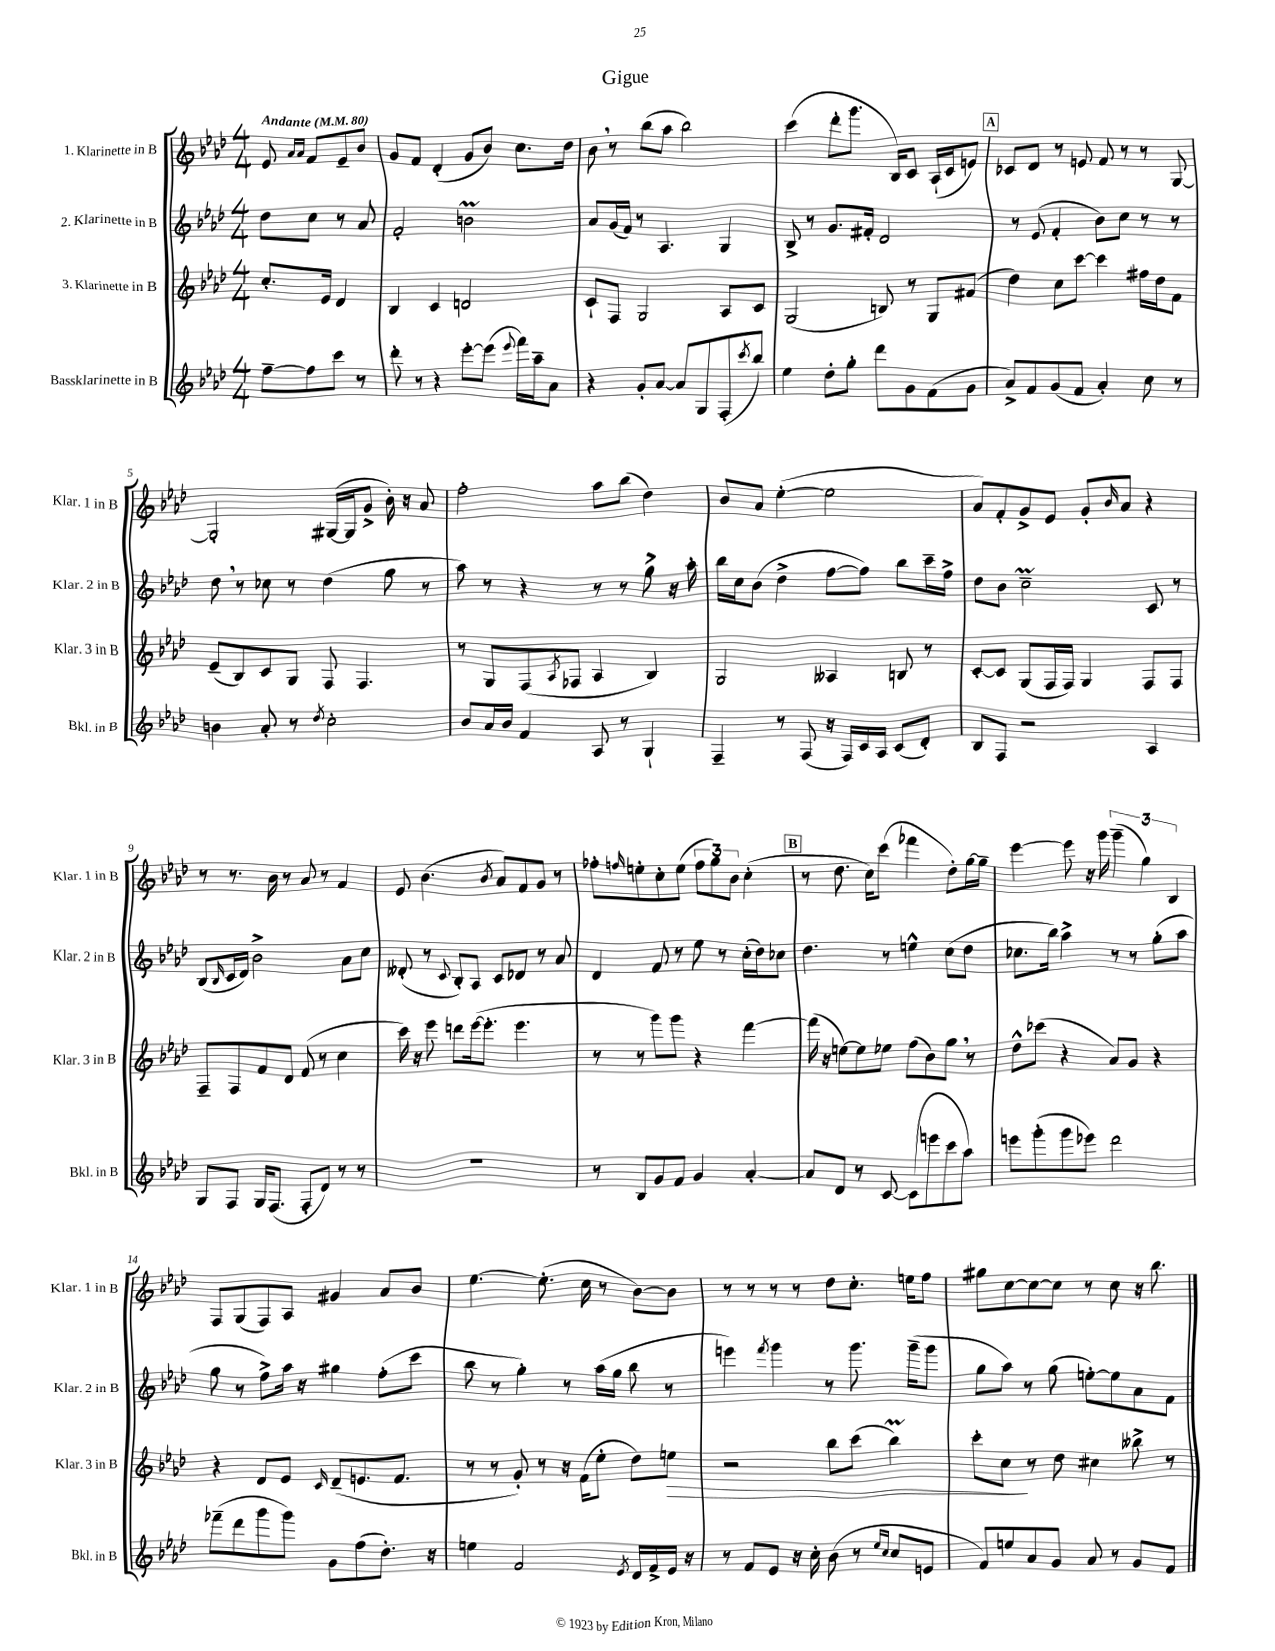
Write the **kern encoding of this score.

**kern	**kern	**kern	**kern
*staff4	*staff3	*staff2	*staff1
*clefG2	*clefG2	*clefG2	*clefG2
*k[b-e-a-d-]	*k[b-e-a-d-]	*k[b-e-a-d-]	*k[b-e-a-d-]
*M4/4	*M4/4	*M4/4	*M4/4
*MM80	*MM80	*MM80	*MM80
[8ff~	8.cc'	8dd-	8e-
.	.	.	16qqa-
.	.	.	16qqa-
8ff]	.	8cc	8f
.	16e-	.	.
8ccc	4d-	8r	8e-~
8r	.	8a-	8b-
=	=	=	=
8ddd-'	4B-	2f'	8g
8r	.	.	8f
4r	4c	.	(4d-'
[8eee-'	2d	2b	8g
(8eee-]	.	.	8b-)
8qqeee-	.	.	.
16fff)	.	.	8.cc
16aa-~	.	.	.
8a-	.	.	.
.	.	.	16dd-
=	=	=	=
4r	8c`	8a-	8b-
.	8F	(16g	8r
.	.	16f)	.
8g'	2G	8r	(8bb-
[8a-	.	4.A-	8aa-
8a-]	.	.	2bb-)
8G	.	.	.
(8F'	8A-	4G	.
8qccc	.	.	.
8bb-)	8c	.	.
=	=	=	=
4ee-	(2G	8B-^	(4ccc
.	.	8r	.
8dd-'	.	8.g	8ddd-'
8gg'	.	.	8.ggg
.	.	16f#'	.
8ddd-	8B)	2d-	.
.	.	.	16B-)
8g	8r	.	8c
(8f	8G	.	(16A-`
.	.	.	16c
8g	(8f#	.	8e)
=	=	=	=
8a-^)	4dd-)	8r	8c-
8f	.	(8e-	8d-
(8g	8cc	4f'	8r
8f	[8ccc	.	8e
4a-')	4ccc]	8b-)	8f
.	.	8cc	8r
8cc	16ff#	8r	8r
.	16dd-	.	.
8r	8f	8r	[8G
=	=	=	=
4b	(8e-~	8dd-	2G']
.	8B-)	8r	.
8a-'	8c	8cc-	.
8r	8G	8r	.
8qdd-	.	.	.
2cc'	8F	(4dd-	([16G#
.	.	.	16G#]
.	4.F	.	8g^
.	.	8gg	16b-')
.	.	.	16r
.	.	8r	8a-
=	=	=	=
8b-	8r	8aa-)	2ff'
16a-	8G	8r	.
16b-	.	.	.
4f	(8F	4r	.
.	8qA-	.	.
.	8F-	.	.
8A-	4A-	8r	8aa-
8r	.	8r	(8bb-
4G`	4B-)	8gg^	4dd-)
.	.	16r	.
.	.	16aa-'	.
=	=	=	=
4F~	2G	16bb-	8b-
.	.	16cc	.
.	.	(8b-	8a-
8r	.	4dd-^	([4ee-'
(8F	.	.	.
16r	4A--	[8ff	2ee-]
16F)	.	.	.
16c	.	8ff])	.
16A-	.	.	.
(8c	8B	8bb-	.
8d-')	8r	16ccc~	.
.	.	16ff^	.
=	=	=	=
8B-	[8c'	8dd-	8a-)
8F	8c]	8b-	8f'
2r	(8G	2cc~	8g^
.	16F	.	8e-
.	16F)	.	.
.	4G	.	8g'
.	.	.	16qqb-
.	.	.	8a-
4A-	8F	8c	4r
.	8F	8r	.
=	=	=	=
8G	8F~	(8B-	8r
.	.	16qqB-	.
8F	8F	16c	8.r
.	.	16d-)	.
16G	8f	2b-^	.
(8.F	.	.	16b-
.	8d-	.	8r
8F'	(8f	.	8a-
8d-)	8r	.	8r
8r	4cc	8a-	4f
8r	.	8cc	.
=	=	=	=
1r	16ccc)	(8d--'	8e-
.	16r	.	.
.	8eee-	8r	(4.b-
.	.	8qqc	.
.	8ddd	8B-')	.
.	([16eee-	8A-	.
.	8.eee-']	.	.
.	.	.	8qb-
.	.	8c	8a-)
.	4.eee-	8d-	8f
.	.	8r	8g
.	.	8a-	8r
=	=	=	=
8r	8r	4d-	8ff-'
.	.	.	16qqff
8B-	8r	.	8ee'
8g	8ggg)	8f	8cc'
8f	8ggg	8r	(8ee
4g	4r	8ee-	12ff
.	.	.	12gg)
.	.	8r	.
.	.	.	12b-
[4a-'	[4fff	(16cc'	(4cc'
.	.	16dd-)	.
.	.	8cc-	.
=	=	=	=
8a-]	(16fff]	4.dd-	8r
.	16r	.	.
8d-	[8ee)	.	8.dd-
8r	8ee]	.	.
.	.	.	16cc)
[8c	8ee-	8r	(8ccc
(8c]	(8ff	4ee^^	4fff-
8eee	8b-)	.	.
8ccc	8gg	(8cc	8dd-')
8aa-)	8r	8dd-	[16gg
.	.	.	16gg~]
=	=	=	=
8eee	8dd-^^	8.cc-	[4eee-
(8ggg'	(8ccc-	.	.
.	.	16bb-)	.
8ggg	4r	4aa-^	8eee-]
8eee-)	.	.	16r
.	.	.	16ggg
2ddd-	8a-)	8r	(6ggg~
.	8g	8r	.
.	.	.	6gg)
.	4r	(8gg'	.
.	.	.	6B-
.	.	8aa-	.
=	=	=	=
(8fff-~	4r	8gg	8F
8ddd-	.	8r	(8G
8ggg	8d-	8ff^)	8F)
8ggg)	8e-	16aa-	8A-
.	.	16r	.
.	16qqc	.	.
8g	(8d-~	4gg#	4g#
(8ff	8.e	.	.
8.dd-')	.	(8ff'	8a-
.	8.f	.	.
.	.	8ccc	8b-
16r	.	.	.
=	=	=	=
4ee	8r	8bb-	[4.ee-
.	8r	8r	.
2f	8g')	4gg')	.
.	8r	.	(8.ee-']
.	16r	8r	.
.	(16f	.	16cc
.	8ee-'	(16aa-	8r
.	.	16gg	.
8qe-	.	.	.
16d-	8dd-)	8bb-	[8b-)
16f^	.	.	.
16e-	8ee	8r	8b-]
16r	.	.	.
=	=	=	=
8r	2r	4eee)	8r
8f	.	.	8r
.	.	8qfff	.
8e-	.	4ggg	8r
16r	.	.	8r
16cc'	.	.	.
(8b-	8bb-	8r	8dd-
8r	(8ccc	8.ggg	8.cc'
16qqee-	.	.	.
16qqcc	.	.	.
8cc	4bb-)	.	.
.	.	(16ggg~	16ee
8e	.	8ggg	8ff
=	=	=	=
8f)	8ccc'	8gg	8gg#
8ee	8cc	8aa-)	[8cc
8a-	8r	8r	8cc_
8g	8dd-	(8gg	8cc]
8a-	4cc#	[8ee')	8r
8r	.	8ee]	8cc
8g	8bb--^	8a-	16r
.	.	.	8.bb-
8f	8r	8f	.
==	==	==	==
*-	*-	*-	*-
